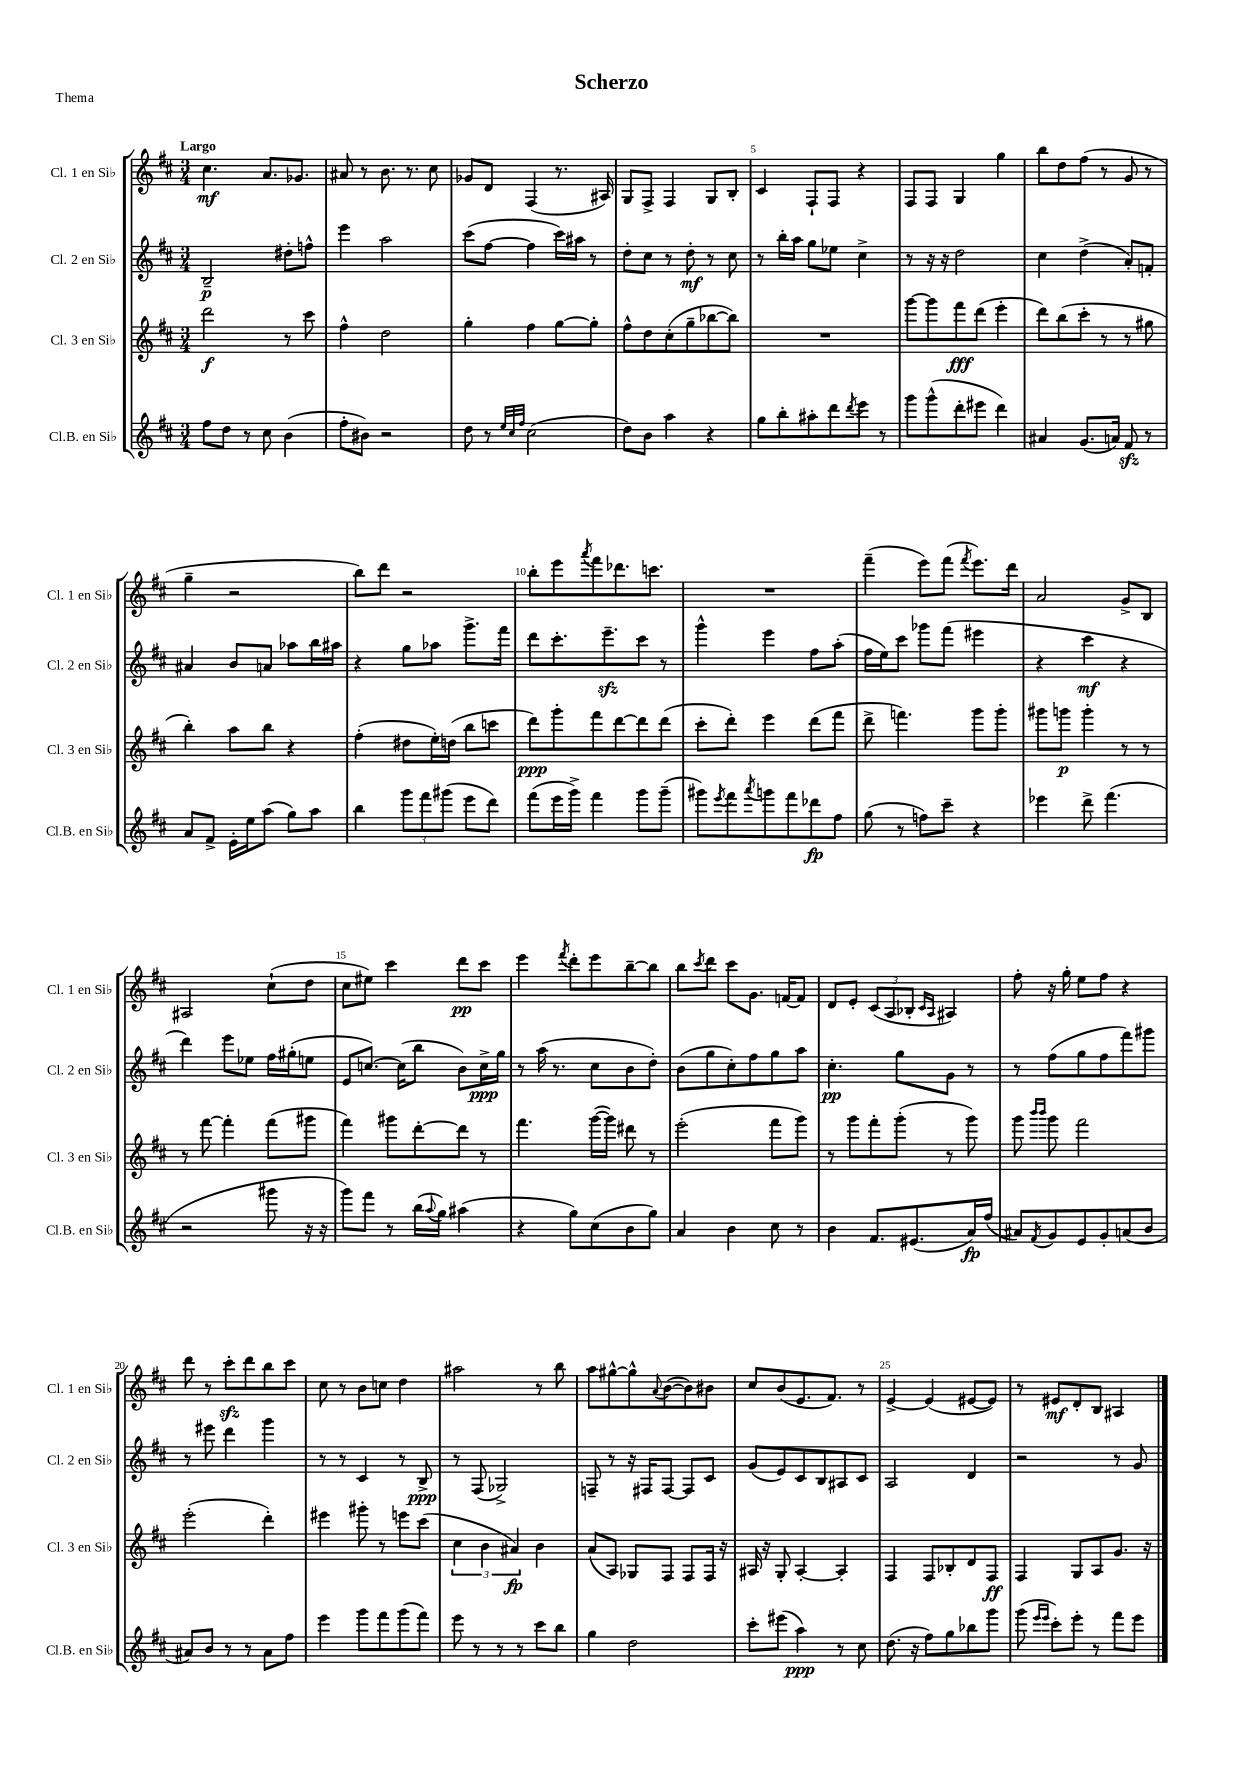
\header { title = "Scherzo" piece = "Thema" }
<<
\new StaffGroup <<
\new Staff = "s0" \with { instrumentName = "Cl. 1 en Sib" shortInstrumentName = "Cl. 1 en Sib" } {
    \clef treble \key d \major \numericTimeSignature \time 3/4 \tempo "Largo"
    cis''4.\mf a'8. ges'8. |
    ais'8 r8 b'8. r8. cis''8 |
    ges'8 d'8 fis4( r8. ais16) |
    g8 fis8-> fis4 g8 b8-. |
    cis'4 fis8-! fis8 r4 |
    fis8 fis8 g4 g''4 |
    b''8 d''8 fis''8( r8 g'8 r8 |
    g''4-- r2 |
    b''8) d'''8 r2 |
    b''8-. e'''8 \acciaccatura { a'''8 } fis'''8 des'''8. c'''8. |
    R2. |
    fis'''4--( e'''8) fis'''8( \acciaccatura { fis'''8 } e'''8.) d'''16 |
    a'2 g'8-> b8 |
    ais2 cis''8-!( d''8 |
    cis''8 eis''8) cis'''4 d'''8\pp cis'''8 |
    e'''4 \acciaccatura { fis'''8 } d'''8-. e'''8 b''8~-- b''8 |
    b''8 \acciaccatura { cis'''8 } d'''8 cis'''8 g'8. f'16~ f'8 |
    d'8 e'8-. \tuplet 3/2 { cis'8( a8 bes8-. } \grace { cis'16 a16 } ais4) |
    fis''8-. r16 g''16-. e''8 fis''8 r4 |
    d'''8 r8 cis'''8-.\sfz d'''8 b''8 cis'''8 |
    cis''8 r8 b'8 c''8 d''4 |
    ais''2 r8 b''8 |
    a''8 gis''8~-^ gis''8-^ \appoggiatura { a'8 } b'8~( b'8) bis'8 |
    cis''8 b'8( e'8. fis'8.) r8 |
    e'4~-> e'4( eis'8~ eis'8) |
    r8 eis'8\mf d'8-. b8 ais4 \bar "|." |
}
\new Staff = "s1" \with { instrumentName = "Cl. 2 en Sib" shortInstrumentName = "Cl. 2 en Sib" } {
    \clef treble \key d \major \numericTimeSignature \time 3/4
    b2--\p dis''8-. f''8-^ |
    e'''4 a''2 |
    cis'''8( fis''8~ fis''4 cis'''16) ais''16 r8 |
    d''8-. cis''8 r8 d''8-.\mf r8 cis''8 |
    r8 b''16-. a''16 g''8 ees''8 cis''4-> |
    r8 r16 r16 d''2 |
    cis''4 d''4->( a'8-.) f'8-. |
    ais'4 b'8 a'8 aes''8 b''16 ais''16 |
    r4 g''8 aes''8 g'''8.-> fis'''16 |
    d'''8 cis'''8.-. e'''8.--\sfz cis'''8 r8 |
    g'''4-^ e'''4 fis''8 a''8-.( |
    fis''16 e''16) cis'''8 ges'''8 fis'''8( eis'''4 |
    r4 cis'''4\mf r4 |
    d'''4) e'''8 ees''8 fis''16 gis''16-.( e''8 |
    e'8 c''8.~) c''16( b''8 b'8) c''16->\ppp g''16 |
    r8 a''16( r8. cis''8 b'8 d''8-.) |
    b'8( g''8 cis''8-.) fis''8 g''8 a''8 |
    cis''4.-.\pp g''8 g'8 r8 |
    r8 fis''8( g''8 fis''8 fis'''8) gis'''8 |
    r8 eis'''8 d'''4 g'''4 |
    r8 r8 cis'4 r8 b8->\ppp |
    r8 fis8( ges2->) |
    f8-- r8 r16 fis16 fis8~ fis8 cis'8 |
    g'8( e'8) cis'8 b8 ais8 cis'8 |
    a2 d'4 |
    r2 r8 g'8 \bar "|." |
}
\new Staff = "s2" \with { instrumentName = "Cl. 3 en Sib" shortInstrumentName = "Cl. 3 en Sib" } {
    \clef treble \key d \major \numericTimeSignature \time 3/4
    d'''2\f r8 cis'''8 |
    fis''4-^ d''2 |
    g''4-. fis''4 g''8~ g''8-. |
    fis''8-^ d''8 cis''8-.( g''8-- bes''8~ bes''8) |
    R2. |
    g'''8~ g'''8 fis'''8\fff d'''8( e'''4-. |
    d'''8) b''8( cis'''8-. r8 r8 gis''8 |
    b''4-.) a''8 b''8 r4 |
    fis''4-.( dis''8 e''16-.) d''16( b''8 c'''8 |
    d'''8\ppp) g'''8-. fis'''8 d'''8~ d'''8 d'''8( |
    cis'''8-. d'''8-.) e'''4 d'''8( fis'''8 |
    d'''8-> f'''4.) g'''8 g'''8-. |
    gis'''8 g'''8\p g'''4-. r8 r8 |
    r8 fis'''8~ fis'''4-. fis'''8( gis'''8 |
    fis'''4) gis'''8 d'''8~-. d'''8 r8 |
    fis'''4. g'''16~( g'''16) dis'''8 r8 |
    e'''2-.( fis'''8 g'''8) |
    r8 g'''8 fis'''8-. g'''8-.( r8 g'''8) |
    g'''8 \grace { b'''16 b'''16 } g'''8 fis'''2 |
    e'''2-.( d'''4-.) |
    eis'''4 gis'''8-. r8 e'''8 cis'''8( |
    \tuplet 3/2 { cis''4 b'4 ais'4\fp) } b'4 |
    a'8( a8) ges8 fis8 fis8 fis16 r16 |
    ais16 r16 g8-. ais4~-. ais4-. |
    fis4 fis8 bes8-. d'8 fis8\ff |
    fis4 g8 a8 g'8. r16 \bar "|." |
}
\new Staff = "s3" \with { instrumentName = "Cl.B. en Sib" shortInstrumentName = "Cl.B. en Sib" } {
    \clef treble \key d \major \numericTimeSignature \time 3/4
    fis''8 d''8 r8 cis''8 b'4( |
    fis''8-. bis'8) r2 |
    d''8 r8 \grace { e''32 cis''32 fis''32 } cis''2( |
    d''8) b'8 a''4 r4 |
    g''8 b''8-. ais''8-. d'''8 \acciaccatura { d'''8 } e'''8 r8 |
    g'''8 g'''8-^( d'''8-. eis'''8 d'''4) |
    ais'4 g'8.( a'16) fis'8\sfz r8 |
    a'8 fis'8-> e'16-. e''16 a''8( g''8) a''8 |
    b''4 \tuplet 3/2 { g'''8 fis'''8 gis'''8( } e'''8 d'''8) |
    fis'''8( e'''16 g'''16->) fis'''4 g'''8 g'''8--( |
    gis'''8) \acciaccatura { e'''8 } fis'''8 \acciaccatura { a'''8 } g'''8 fis'''8 des'''8\fp fis''8 |
    g''8( r8 f''8) cis'''8-- r4 |
    ees'''4 d'''8-> fis'''4.( |
    r2 gis'''8 r16 r16 |
    g'''8) fis'''8 r8 b''16( \appoggiatura { a''8 } g''16) ais''4( |
    r4 g''8) cis''8( b'8 g''8) |
    a'4 b'4 cis''8 r8 |
    b'4 fis'8. eis'8.( a'16\fp) fis''16( |
    ais'8) \acciaccatura { fis'8 } g'8 e'8 g'8-. a'8( b'8 |
    ais'8) b'8 r8 r8 ais'8 fis''8 |
    e'''4 g'''8 fis'''8 g'''8( fis'''8) |
    e'''8 r8 r8 r8 cis'''8 b''8 |
    g''4 d''2 |
    cis'''8-. eis'''8( a''4\ppp) r8 cis''8 |
    d''8.( r16 fis''8) g''8 bes''8 g'''8 |
    g'''8( \grace { e'''16 e'''16 } cis'''8-.) e'''8-. r8 fis'''8 e'''8 \bar "|." |
}
>>
>>
\layout { \context { \Score \override BarNumber.break-visibility = ##(#f #t #t) barNumberVisibility = #(every-nth-bar-number-visible 5) } }
